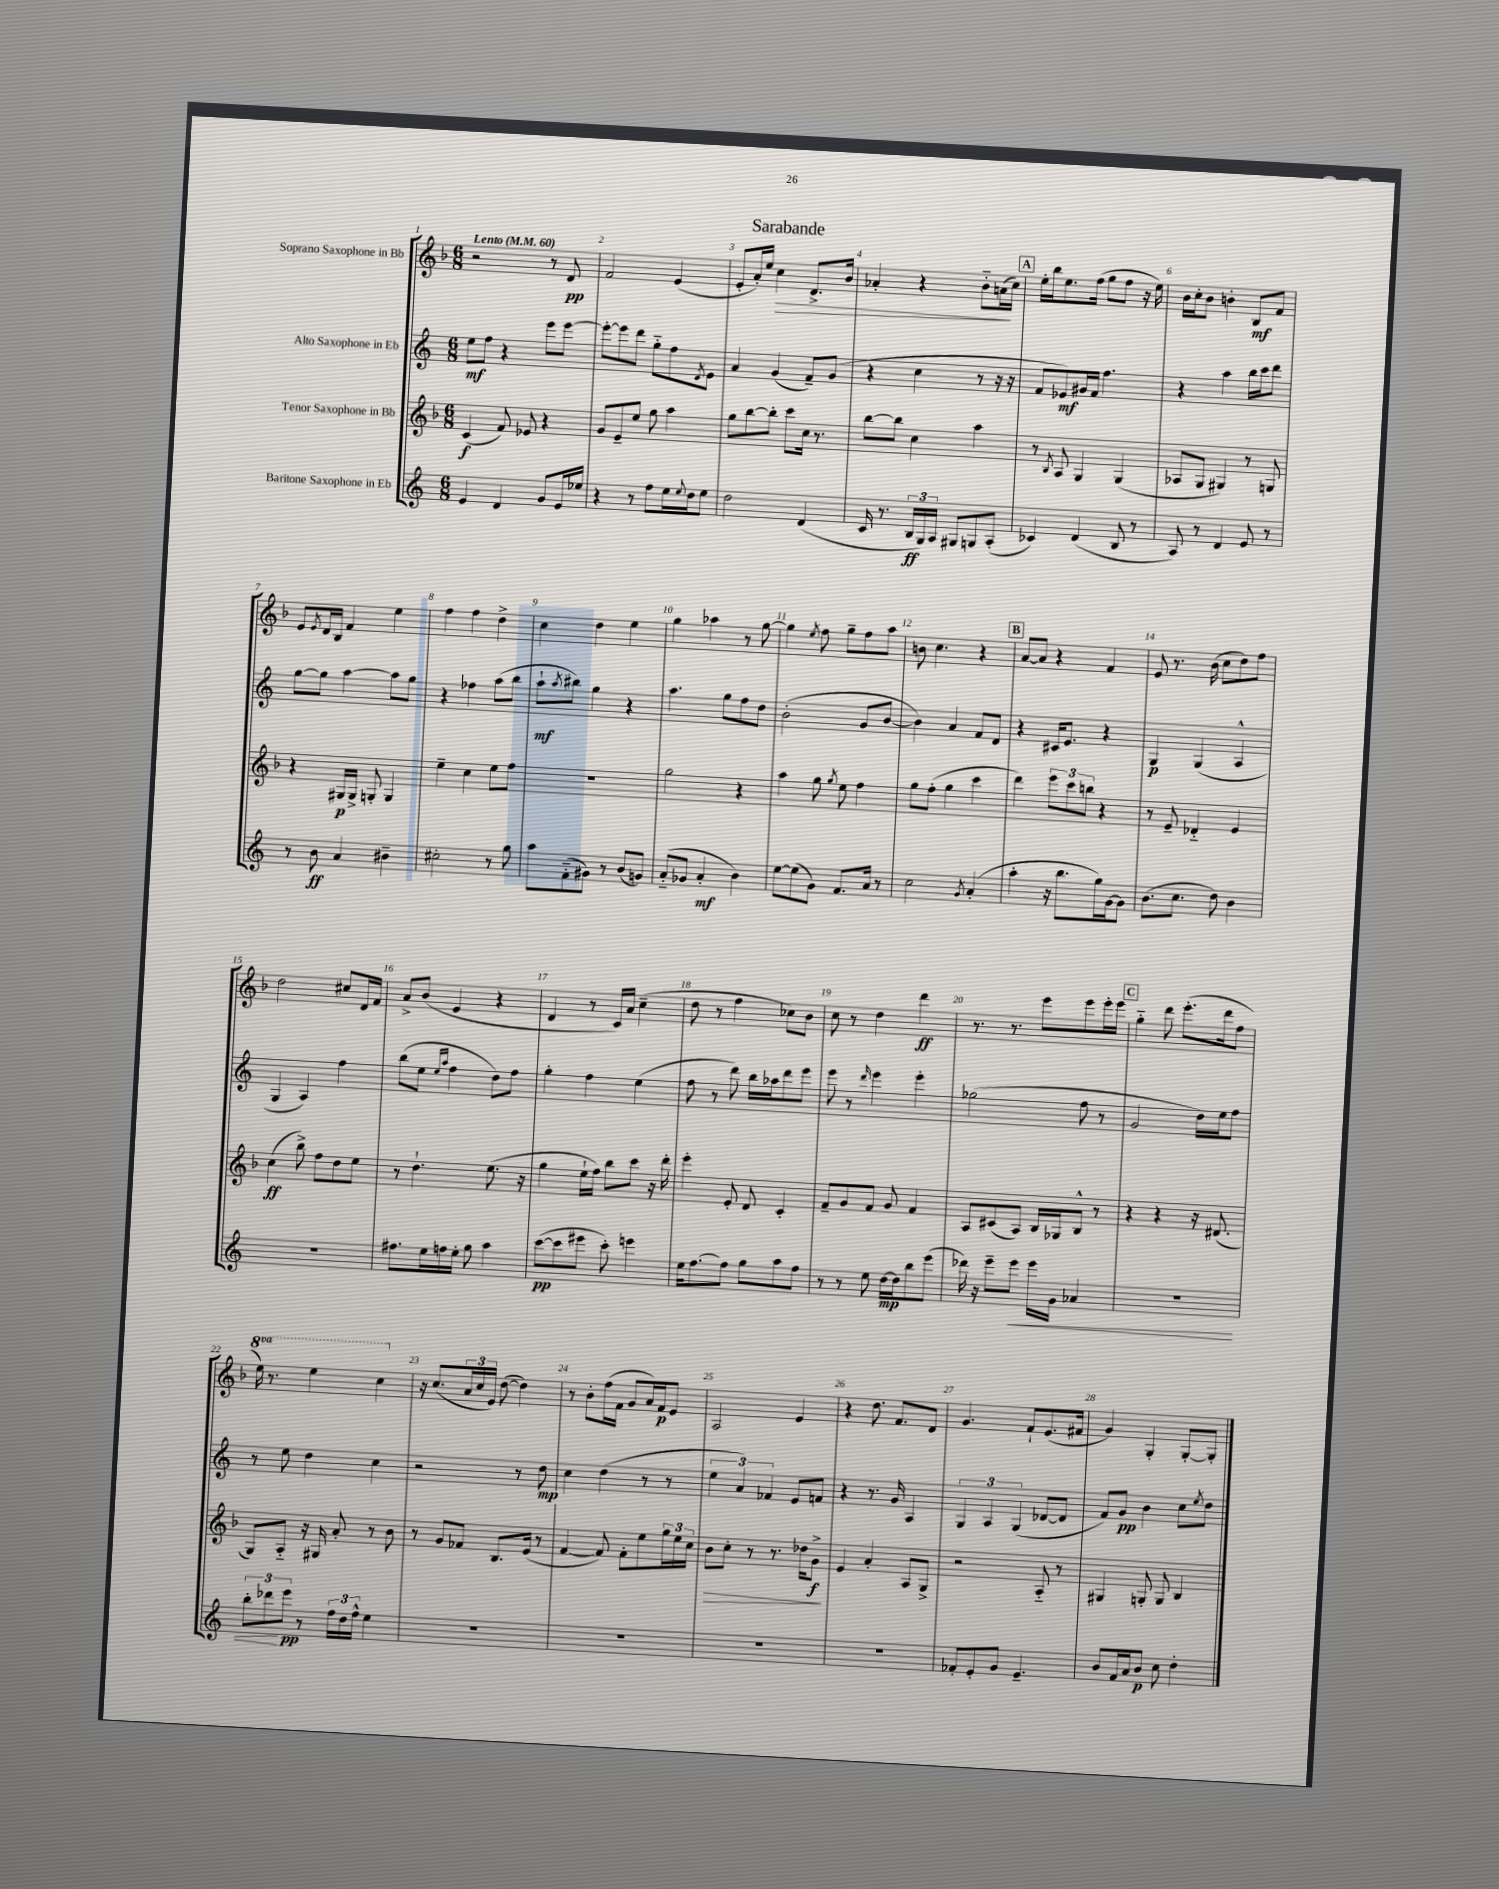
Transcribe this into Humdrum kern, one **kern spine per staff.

**kern	**kern	**kern	**kern
*staff4	*staff3	*staff2	*staff1
*clefG2	*clefG2	*clefG2	*clefG2
*k[]	*k[b-]	*k[]	*k[b-]
*M6/8	*M6/8	*M6/8	*M6/8
*MM60	*MM60	*MM60	*MM60
4e/	(4c/	8ee\L	2r
.	.	8ff\J	.
4d/	8f/)	4r	.
.	8e-/	.	.
8g/L	4r	8eee\L	8r
16e/L	.	[8eee\J	8d/
16ee-/JJ	.	.	.
=	=	=	=
4r	8g/L	8eee'\_L	2f/
.	8e~/	8eee\]	.
8r	8ee/J	8ddd\J	.
8ff\L	8gg\	8gg'~\L	.
16ee\L	4aa\	8ff\	(4e/
8qqee/	.	.	.
16dd\J	.	.	.
.	.	8qd/	.
8ee\J	.	8e\J	.
=	=	=	=
2dd\	8gg\L	4a/	8e'/L
.	[8bb-\	.	16a'/L)
.	.	.	16ee/JJ
.	8bb-'\]J	(4g/	4cc\
.	8ccc\L	.	.
(4d/	16cc\Jk	8f~/L)	8.d^/L
.	8.r	.	.
.	.	(8g/J	.
.	.	.	16b-/Jk
=	=	=	=
16c/	[8bb-\L	4r	4a-'/
8.r	.	.	.
.	8bb-\]J	.	.
24B/LL	4cc\	4cc\	4r
24G/)	.	.	.
24A/JJ	.	.	.
8G#/L	.	.	.
8G/	4aa\	8r	8b-'~\L
(8A'/J	.	16r	(16a\L
.	.	16r	16cc\JJ)
=	=	=	=
4c-/)	8r	8f/L	16ee'\LL
.	.	.	16bb-\J
.	8qB-/	.	.
.	8A/	8e-/)	8.ee\
(4d/	4G/	16g#/L	.
.	.	16f/JJ	(16ff\Jk
.	.	4.ff\	8gg\L
8B/	(4G/	.	8ff\J
8r	.	.	16r
.	.	.	16ee\)
=	=	=	=
8A/)	8A-/L	4r	16b-\LL
.	.	.	16cc'\J
8r	8G/J	.	8b-\J
4d/	4G#/)	4aa\	4b'\
8e/	8r	16bb\LL	8B-/L
.	.	16ccc\J	.
8r	8G/	8ddd\J	8f/J
=	=	=	=
8r	4r	[8gg\L	8e/L
.	.	.	8qe/
8b\	.	8gg\]J	16d/L
.	.	.	16B-/JJ
4a/	16G#/LL	[4aa\	4f/
.	16G#^/JJ	.	.
.	8G'/	.	.
4b#~\	4G/	8aa\]L	4ee\
.	.	8gg\J	.
=	=	=	=
2cc#'\	4ee~\	4r	4ff\
.	4cc\	4ff-\	4ff\
8r	8ee\L	(8aa\L	4dd^\
8gg\	8ff\J	8bb\J	.
=	=	=	=
8aa\L	2.r	8aa`\L	4cc\
.	.	8qaa/	.
(8f'~\	.	8bb#\J)	.
8g#\J)	.	4gg\	4dd\
8r	.	.	.
(8b/L	.	4r	4ee\
8g/J)	.	.	.
=	=	=	=
(8a'~/L	2gg\	4.aa\	4gg\
8g-/J	.	.	.
4a'/	.	.	4aa-\
.	.	8gg\L	.
4b\)	4r	8ff\	8r
.	.	8dd\J	[8gg\
=	=	=	=
[8ee\L	4aa\	(2b'\	4gg\]
(8ee\]	.	.	.
.	.	.	8qee/
8g\J)	8gg\	.	8ff\
.	8qgg/	.	.
8.f/L	8ee\	.	8gg~\L
.	4ff\	8g/L	8ff\
16a/Jk	.	.	.
8r	.	[8b/J	8aa\J
=	=	=	=
2cc\	8gg\L	4b\])	8b\
.	(8ff'\J	.	4.cc\
.	4gg\	4a/	.
8qg/	.	.	.
(4a'/	4ccc\	8f/L	4r
.	.	8d/J	.
=	=	=	=
4aa'\	4ddd\)	4r	[8a/L
.	.	.	8a/]J
16r	12eee\L	16c#/LK	4r
8.bb\L	.	8.e/J	.
.	12ccc\	.	.
.	12bb\J	.	.
16gg\L)	4r	4r	4f/
[16g\J	.	.	.
8g\]J	.	.	.
=	=	=	=
(8.b\L	8r	4G/	8e/
.	8e~/	.	8.r
8.cc\J	.	.	.
.	4d-'~/	(4G/	.
.	.	.	(16b-\
8dd\)	.	.	8cc\L
4b\	4e/	4A^^/	8dd\)
.	.	.	8ff\J
=	=	=	=
2.r	(4cc\	4G/	2dd\
.	8bb-^\)	4A/)	.
.	8ff\L	.	.
.	8dd\	4ff\	8cc#/L
.	8ee\J	.	16d/L
.	.	.	16f/JJ
=	=	=	=
8.ff#\L	8r	(8bb\L	8a^/L
.	4.dd`\	8ee\J	(8b-/J
16ee\L	.	.	.
.	.	16qqee/LL	.
.	.	16qqaa/JJ	.
16ff\	.	4ff\	4e/
16ee'\JJ	.	.	.
8gg\	.	.	.
4aa\	(8.ee\	8dd\L)	4r
.	.	8ff\J	.
.	16r	.	.
=	=	=	=
([8ccc\L	4gg\	4gg'\	4d/
8ccc\]	.	.	.
8eee#\J	16ee`\LL	4ff\	8r
.	16ff\JJ)	.	.
8ccc'\)	8bb-\L	.	16c/LL)
.	.	.	16a/JJ
4eee\	8ccc\J	(4ee\	(4cc~\
.	16r	.	.
.	16ddd'\	.	.
=	=	=	=
16ee\LK	4eee'\	8ff\	8dd\
[8.ff\	.	.	.
.	.	8r	8r
8ff\]J	8e'/	8ddd\)	4ff\
8gg\L	8d/	16bb\LL	.
.	.	16aa-\J	.
8aa\	4c'/	8ddd\	8cc-\L)
8ff\J	.	8eee\J	8b-\J
=	=	=	=
8r	8f~/L	8eee\	8cc\
8r	8g/	8r	8r
.	.	16qqddd/	.
8ee\	8f/J	4eee\	4dd\
[16dd\LL	8g/	.	.
16dd\]J	.	.	.
8bb\	4f/	4eee'\	4ddd\
(8eee\J	.	.	.
=	=	=	=
16ddd-\)	8A/L	(2gg-\	8.r
16r	.	.	.
8eee~\L	(8c#/	.	.
.	.	.	8.r
8eee\J	8A/J)	.	.
16eee\LL	16B-/LL	.	8eee\L
16g\JJ	16G-/J	.	.
4a-/	8B-^^/J	8ff\	8eee\
.	8r	8r	16eee'\L
.	.	.	16eee\JJ
=	=	=	=
2.r	4r	2g/	4gg'~\
.	4r	.	8ddd\
.	.	.	(8.eee'\L
.	16r	16dd\LL)	.
.	(8.d#/	16ee\J	16ddd\k
.	.	8ff\J	8ff\J
=	=	=	=
12bb'\L	8G/L)	8r	16eee\)
.	.	.	8.r
12ddd-\	.	.	.
.	8A'~/J	8ee\	.
12eee\J	.	.	.
8r	16r	4dd\	4eee\
.	16G#/	.	.
24ff\LL	8a'/	.	.
24dd\	.	.	.
24ff^^\JJ	.	.	.
4ee\	8r	4cc\	4ccc\
.	8b-\	.	.
=	=	=	=
2.r	8r	2r	16r
.	.	.	(8.cc/L
.	8g/L	.	.
.	8f-/J	.	24a/L
.	.	.	24cc/
.	.	.	24e/JJ)
.	8.B-/L	.	([8dd\
.	.	8r	4dd\])
.	(16e/Jk	.	.
.	8r	8dd\	.
=	=	=	=
2.r	[4f/	4cc\	8r
.	.	.	8b-'\L
.	8f/])	(4dd\	(16ff\L
.	.	.	16f\JJ
.	8f'\L	.	8g/L
.	8ee\	8r	16a/L)
.	.	.	16f/J
.	24gg\L	8r	8e/J
.	24ee\	.	.
.	24cc\JJ	.	.
=	=	=	=
2.r	8b-\L	6ee\	2A/
.	8cc'\J	.	.
.	.	6a/)	.
.	8r	.	.
.	.	6f-/	.
.	8.r	.	.
.	.	8e/L	4e/
.	16dd-\LK	.	.
.	8g^\J	8f/J	.
=	=	=	=
2.r	4e/	4r	4r
.	4a'/	8.r	8.dd\
.	.	16g/	8.f/L
.	8A/L	4A/	.
.	8G^/J	.	8d/J
=	=	=	=
8f-'/L	2r	6G/	4.g/
8e'/	.	.	.
.	.	6A/	.
8g/J	.	.	.
.	.	(6G/	.
4.e~/	.	.	8f`/L
.	8A'~/	[8d-/L	(8.e/
.	8r	8d-/]J	.
.	.	.	16f#/Jk
=	=	=	=
8b/L	4G#/	8f/L)	4g/)
16f/L	.	8g/J	.
16a/J	.	.	.
8b/J	8G'/	4b\	4G'/
8cc\	8G/	.	.
4dd'\	4B-/	8cc\L	[8G'/L
.	.	8qee/	.
.	.	8dd\J	8G'/]J
==	==	==	==
*-	*-	*-	*-
